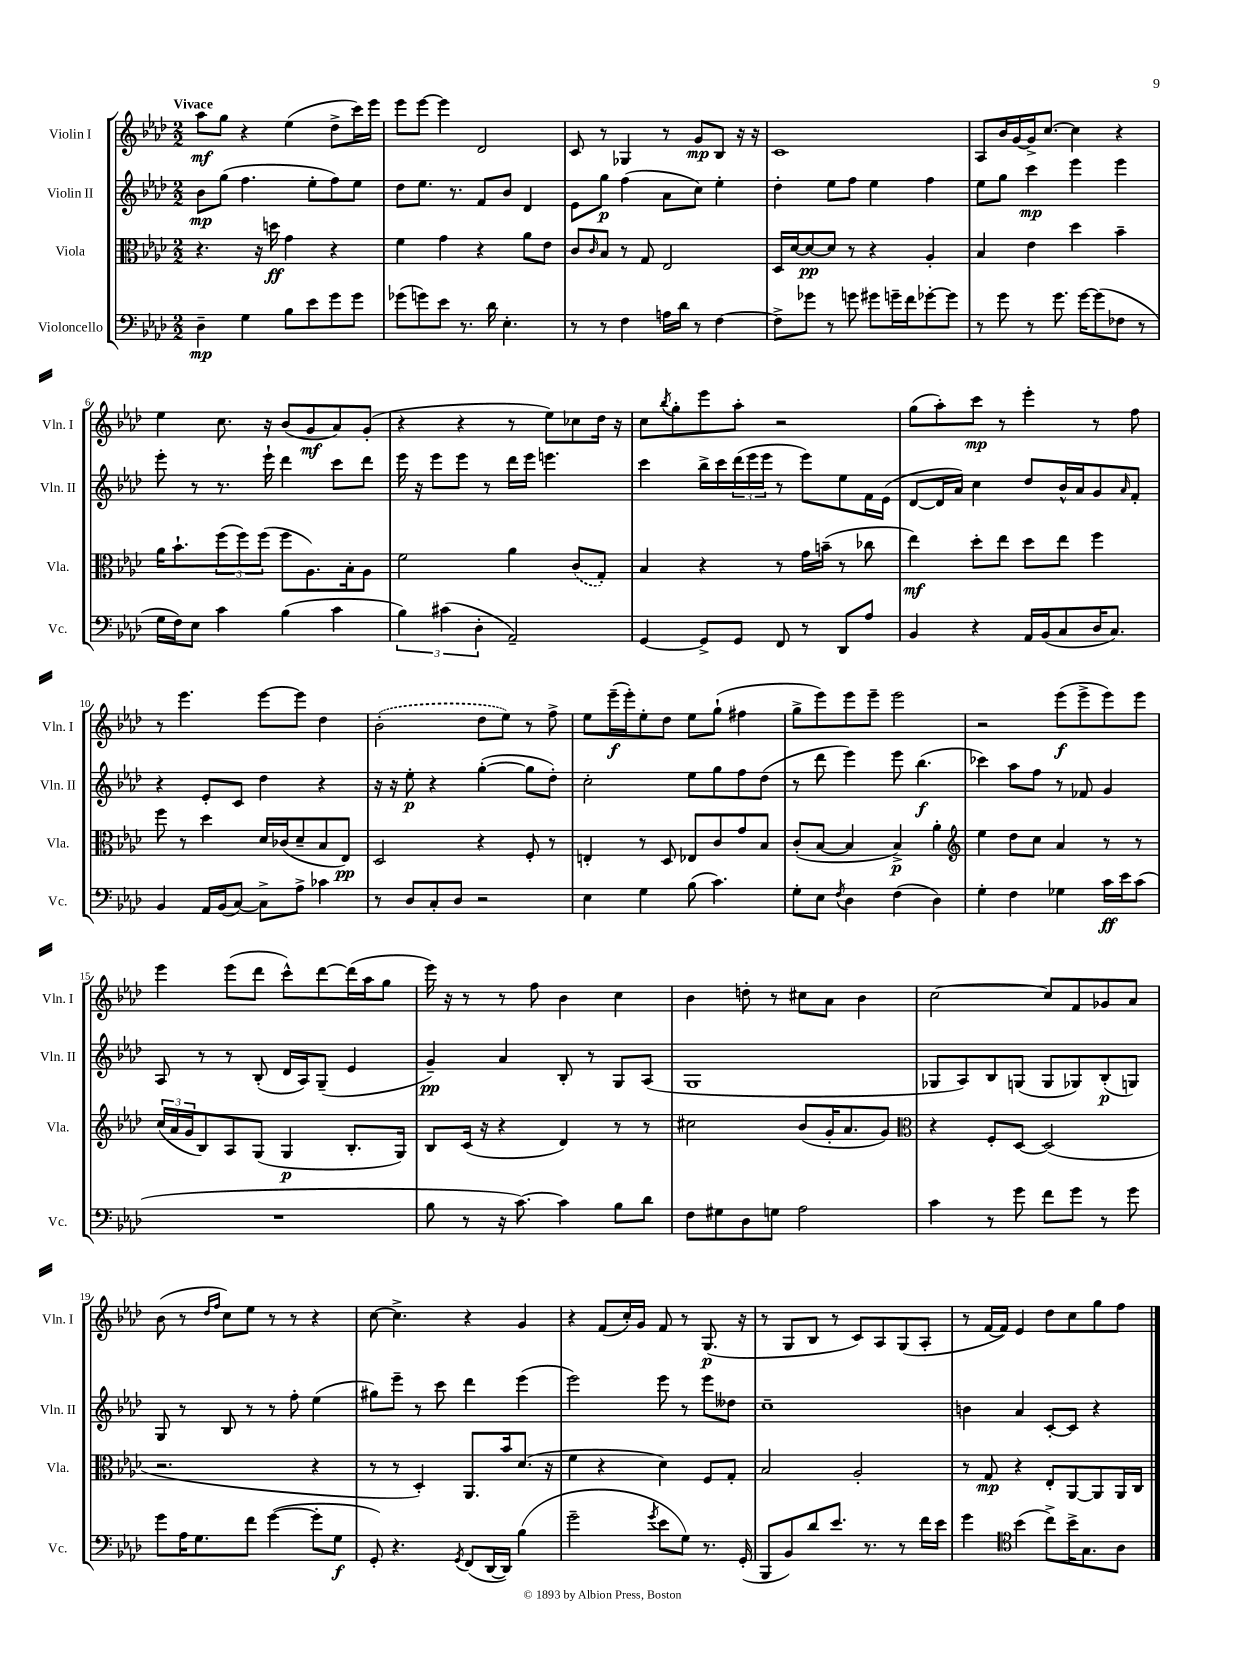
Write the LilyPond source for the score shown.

<<
\new StaffGroup <<
\new Staff = "s0" \with { instrumentName = "Violin I" shortInstrumentName = "Vln. I" } {
    \clef treble \key aes \major \numericTimeSignature \time 2/2 \tempo "Vivace"
    aes''8\mf g''8 r4 ees''4( des''8-> c'''16) ees'''16 |
    ees'''8 ees'''8~ ees'''4 des'2 |
    c'8 r8 ges4 r8 g'8\mp bes8 r16 r16 |
    c'1 |
    aes8 bes'16 g'16~ g'16-> c''8.~ c''4 r4 |
    ees''4 c''8. r16 bes'8( g'8\mf aes'8) g'8-.( |
    r4 r4 r8 ees''8) ces''8 des''16 r16 |
    c''8 \acciaccatura { bes''8 } g''8-. ees'''8 aes''8-. r2 |
    g''8( aes''8-.) c'''8\mp r8 ees'''4-. r8 f''8 |
    r8 ees'''4. ees'''8~ ees'''8 des''4 |
    \once \slurDashed bes'2-.( des''8 ees''8) r8 f''8-> |
    ees''8 ees'''16--\f( ees'''16-.) ees''8-. des''8 ees''8 g''8-!( fis''4 |
    g''8-> ees'''8) ees'''8 ees'''8-- ees'''2 |
    r2 ees'''8\f( ees'''8-> ees'''8) ees'''8 |
    ees'''4 ees'''8( des'''8 c'''8-^) des'''8~ des'''16( aes''16 g''8 |
    ees'''16) r16 r8 r8 f''8 bes'4 c''4 |
    bes'4 d''8-. r8 cis''8 aes'8 bes'4 |
    c''2~ c''8 f'8 ges'8 aes'8 |
    bes'8( r8 \grace { des''16 f''16 } c''8) ees''8 r8 r8 r4 |
    c''8~ c''4.-> r4 g'4 |
    r4 f'8( c''16-.) g'16 f'8 r8 g8.\p( r16 |
    r8 g8 bes8 r8 c'8) aes8 g8( aes8-. |
    r8 f'16~ f'16) ees'4 des''8 c''8 g''8 f''8 \bar "|." |
}
\new Staff = "s1" \with { instrumentName = "Violin II" shortInstrumentName = "Vln. II" } {
    \clef treble \key aes \major \numericTimeSignature \time 2/2
    bes'8\mp g''8( f''4. ees''8-. f''8) ees''8 |
    des''8 ees''8. r8. f'8 bes'8 des'4 |
    ees'8 g''8\p f''4( aes'8 c''8) ees''4-. |
    des''4-. ees''8 f''8 ees''4 f''4 |
    ees''8 g''8 c'''4\mp ees'''4 ees'''4 |
    ees'''8-. r8 r8. ees'''16-! des'''4 c'''8 des'''8 |
    ees'''16 r16 ees'''8 ees'''8 r8 des'''16 ees'''16 e'''4. |
    c'''4 bes''16-> c'''16 \tuplet 3/2 { des'''16( ees'''16 ees'''16 } r8 ees'''8) ees''8 f'16 ees'16( |
    des'8~ des'16 aes'16) c''4 des''8 bes'16-^ aes'16 g'8 \grace { aes'16 } f'8-. |
    r4 ees'8-. c'8 des''4 r4 |
    r16 r16 ees''8-.\p r4 g''4~-.( g''8 des''8-.) |
    c''2-. ees''8 g''8 f''8 des''8( |
    r8 des'''8 ees'''4) ees'''8 bes''4.\f( |
    ces'''4) aes''8 f''8 r8 fes'8 g'4 |
    aes8 r8 r8 bes8-.( des'16 aes16) g8--( ees'4 |
    g'4--\pp) aes'4 bes8-. r8 g8 aes8( |
    g1 |
    ges8 aes8) bes8 g8( g8 ges8) bes8-.\p( g8) |
    g8 r8 bes8 r8 r8 f''8-. ees''4( |
    gis''8) ees'''8-- r8 c'''8 des'''4 ees'''4( |
    ees'''2) ees'''8 r8 ees'''8 deses''8 |
    c''1-- |
    b'4 aes'4 c'8~-. c'8 r4 \bar "|." |
}
\new Staff = "s2" \with { instrumentName = "Viola" shortInstrumentName = "Vla." } {
    \clef alto \key aes \major \numericTimeSignature \time 2/2
    r4. r16 d''16\ff g'4 r4 |
    f'4 g'4 r4 aes'8 ees'8 |
    c'8 \grace { c'16 } bes8 r8 g8 ees2 |
    des16 des'16~ des'8~\pp des'8 r8 r4 aes4-. |
    bes4 ees'4 des''4 bes'4-- |
    aes'16 bes'8.-! \tuplet 3/2 { f''8( f''8) f''8( } f''8 aes8.) bes16-. aes8 |
    f'2 aes'4 \once \slurDashed c'8( g8-.) |
    bes4 r4 r8 g'16 b'16--( r8 ces''8 |
    ees''4\mf) des''8-. ees''8 des''8 ees''8 f''4 |
    f''8 r8 des''4 des'16 ces'16( des'8-- bes8 ees8\pp) |
    des2 r4 f8-. r8 |
    e4-. r8 des8 ees8 c'8 g'8 bes8 |
    c'8-.( bes8~ bes4 bes4->\p) aes'4-. |
    \clef treble ees''4 des''8 c''8 aes'4 r8 r8 |
    \tuplet 3/2 { c''16( aes'16 g'16 } bes8) aes8 g8( g4\p bes8.-. g16) |
    bes8 c'16( r16 r4 des'4) r8 r8 |
    cis''2 bes'8( g'16-. aes'8. g'8) |
    \clef alto r4 f8-. des8~ des2( |
    r2. r4 |
    r8 r8 des4-.) aes,8. bes'16 des'8.( r16 |
    f'4 r4 des'4) f8 g8-. |
    bes2 aes2-. |
    r8 g8\mp r4 ees8-. aes,8~ aes,8 aes,16 c16 \bar "|." |
}
\new Staff = "s3" \with { instrumentName = "Violoncello" shortInstrumentName = "Vc." } {
    \clef bass \key aes \major \numericTimeSignature \time 2/2
    des4--\mp g4 bes8 ees'8 g'8 g'8 |
    ges'8( g'8) ees'8 r8. des'16 ees4.-. |
    r8 r8 f4 a16 des'16 r8 f4~ |
    f8-> ges'8 r8 g'8 gis'8 g'16-- f'16 ges'8~-. ges'8 |
    r8 g'8 r8 g'8. g'16~ g'8( fes8 r8 |
    g16 f16) ees8 c'4 bes4( c'4 |
    \tuplet 3/2 { bes4) cis'4( des4-. } aes,2--) |
    g,4~ g,8-> g,8 f,8 r8 des,8 aes8 |
    bes,4 r4 aes,16 bes,16( c8 des16 c8.) |
    bes,4 aes,16 bes,16( c8~) c8-> aes8-> ces'4 |
    r8 des8 c8-. des8 r2 |
    ees4 g4 bes8( c'4.) |
    g8-. ees8 \acciaccatura { f8 } des4 f4( des4) |
    g4-. f4 ges4 c'16\ff ees'16 c'8( |
    R1 |
    bes8 r8 r16 c'8.~) c'4 bes8 des'8 |
    f8 gis8 des8 g8 aes2 |
    c'4 r8 g'8 f'8 g'8 r8 g'8 |
    g'8 aes16 g8. f'8 g'4~( g'8-. g8\f |
    g,8-.) r4. \acciaccatura { g,8 } f,8( des,16~ des,16) bes4( |
    g'2-- \acciaccatura { g'8 } ees'8 g8) r8. g,16-.( |
    bes,,8 bes,8) des'8 ees'8. r8. r8 f'16 ees'16 |
    g'4 \clef tenor bes'4( c''8->) bes'16-> g8. aes8 \bar "|." |
}
>>
>>
